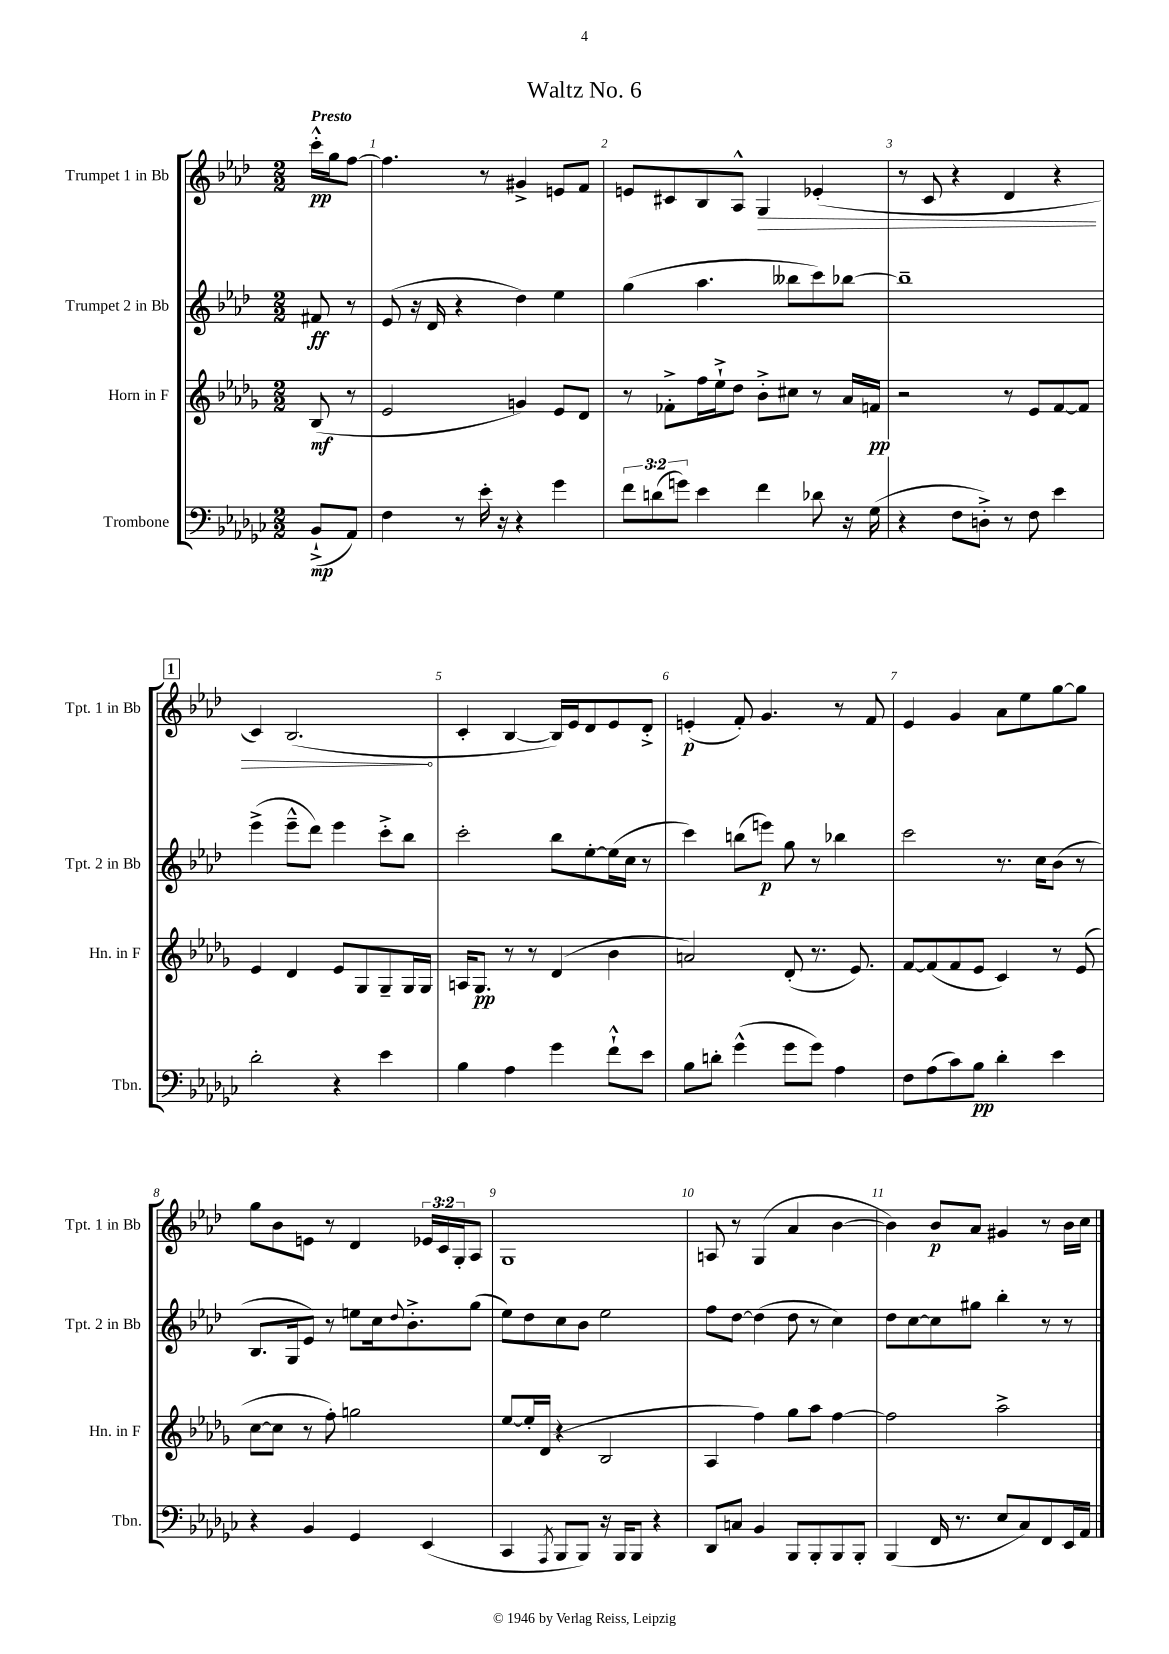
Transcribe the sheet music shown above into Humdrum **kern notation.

**kern	**dynam	**kern	**dynam	**kern	**dynam	**kern	**dynam
*part4	*part4	*part3	*part3	*part2	*part2	*part1	*part1
*staff4	*staff4	*staff3	*staff3	*staff2	*staff2	*staff1	*staff1
*I"Trombone	*	*I"Horn in F	*	*I"Trumpet 2 in Bb	*	*I"Trumpet 1 in Bb	*
*I'Tbn.	*	*I'Hn. in F	*	*I'Tpt. 2 in Bb	*	*I'Tpt. 1 in Bb	*
*clefF4	*	*clefG2	*	*clefG2	*	*clefG2	*
*k[b-e-a-d-g-c-]	*	*k[b-e-a-d-g-]	*	*k[b-e-a-d-]	*	*k[b-e-a-d-]	*
*M2/2	*	*M2/2	*	*M2/2	*	*M2/2	*
=	=	=	=	=	=	=	=
!	!	!	!	!	!	!LO:TX:a:B:t=Presto	!
(8BB-`^/L	mp	(8B-/	mf	8f#X/	ff	16ccc'^^\LL	pp
.	.	.	.	.	.	16gg\J	.
8AA-/J)	.	8r	.	8r	.	[8ff\J	.
=1	=1	=1	=1	=1	=1	=1	=1
4F\	.	2e-/	.	(8e-/	.	4.ff\]	.
.	.	.	.	16r	.	.	.
.	.	.	.	16d-/	.	.	.
8r	.	.	.	4r	.	.	.
16e-'\	.	.	.	.	.	8r	.
16r	.	.	.	.	.	.	.
4r	.	4gn/)	.	4dd-\)	.	4g#X^/	.
4g-\	.	8e-/L	.	4ee-\	.	8en/L	.
.	.	8d-/J	.	.	.	8f/J	.
=2	=2	=2	=2	=2	=2	=2	=2
12f\L	.	8r	.	(4gg\	.	8en/L	.
(12dn\	.	.	.	.	.	.	.
.	.	8f-X'^\L	.	.	.	8c#X/	.
12gn\J)	.	.	.	.	.	.	.
4e-\	.	16ff\L	.	4.aa-\	.	8B-/	.
.	.	16ee-`^\J	.	.	.	.	.
.	.	8dd-\J	.	.	.	8A-^^/J	.
!	!	!	!	!	!	!	!LO:HP:b
4f\	.	8b-'^\L	.	.	.	4G/	>
.	.	8cc#X\J	.	8bb--X\L	.	.	.
8d-X\	.	8r	.	8ccc\)	.	(4e-X'/	.
16r	.	16a-/LL	.	[8bb-X\J	.	.	.
(16G-\	.	16fn/JJ	pp	.	.	.	.
=3	=3	=3	=3	=3	=3	=3	=3
4r	.	2r	.	1bb-~]	.	8r	.
.	.	.	.	.	.	8c/	.
8F\L	.	.	.	.	.	4r	.
8Dn'^\J)	.	.	.	.	.	.	.
8r	.	8r	.	.	.	4d-/	.
8F\	.	8e-/L	.	.	.	.	.
4e-\	.	[8f/	.	.	.	4r	.
.	.	8f/J]	.	.	.	.	.
!!LO:LB:g=z
!!LO:REH:place=s1:t=1
=4	=4	=4	=4	=4	=4	=4	=4
2d-'\	.	4e-/	.	(4eee-^\	.	4c/)	.
.	.	4d-/	.	8eee-~^^\L	.	(2.B-/	.
.	.	.	.	8ddd-\J)	.	.	.
4r	.	8e-/L	.	4eee-\	.	.	.
.	.	8G-/	.	.	.	.	.
4e-\	.	8G-~/	.	8ccc'^\L	.	.	.
.	.	16G-/L	.	8bb-\J	.	.	.
.	.	16G-/JJ	.	.	.	.	.
.	.	.	.	.	.	.	]
=5	=5	=5	=5	=5	=5	=5	=5
4B-\	.	16An/KL	.	2ccc'\	.	4c'/	.
.	.	8.G-/J	pp	.	.	.	.
4A-\	.	8r	.	.	.	[4B-/	.
.	.	8r	.	.	.	.	.
4g-\	.	(4d-/	.	8bb-\L	.	16B-/LL])	.
.	.	.	.	.	.	16e-/J	.
.	.	.	.	[8ee-'\	.	8d-/	.
8f`^^\L	.	4b-\	.	(16ee-\L]	.	8e-/	.
.	.	.	.	16cc\JJ	.	.	.
8e-\J	.	.	.	8r	.	8d-'^/J	.
=6	=6	=6	=6	=6	=6	=6	=6
8B-\L	.	2an/)	.	4ccc\)	.	(4en'/	p
8dn'\J	.	.	.	.	.	.	.
(4g-^^\	.	.	.	(8bbn\L	.	8f'/)	.
.	.	.	.	8eeen\J)	p	4.g/	.
8g-\L	.	(8d-'/	.	8gg\	.	.	.
8g-\J)	.	8.r	.	8r	.	.	.
4A-\	.	.	.	4bb-X\	.	8r	.
.	.	8.e-/)	.	.	.	.	.
.	.	.	.	.	.	8f/	.
=7	=7	=7	=7	=7	=7	=7	=7
8F\L	.	[8f/L	.	2ccc\	.	4e-/	.
(8A-\	.	(8f/]	.	.	.	.	.
8c-\)	.	8f/	.	.	.	4g/	.
8B-\J	pp	8e-/J	.	.	.	.	.
4d-'\	.	4c/)	.	8.r	.	8a-\L	.
.	.	.	.	.	.	8ee-\	.
.	.	.	.	16cc\KL	.	.	.
4e-\	.	8r	.	(8b-\J	.	[8gg\	.
.	.	(8e-/	.	8r	.	8gg\J]	.
!!LO:LB:g=z
=8	=8	=8	=8	=8	=8	=8	=8
4r	.	[8cc\L	.	8.B-/L	.	8gg\L	.
.	.	8cc\J]	.	.	.	8b-\	.
.	.	.	.	16G/k	.	.	.
4BB-/	.	8r	.	8e-/J)	.	8en\J	.
.	.	8ff'\)	.	8r	.	8r	.
4GG-/	.	2ggn\	.	8een\L	.	4d-/	.
.	.	.	.	16cc\k	.	.	.
.	.	.	.	8qqdd-/	.	.	.
.	.	.	.	8.b-'^\	.	.	.
(4EE-/	.	.	.	.	.	24e-X/LL	.
.	.	.	.	.	.	24c/	.
.	.	.	.	.	.	24G'/J	.
.	.	.	.	(8gg\J	.	8A-/J	.
=9	=9	=9	=9	=9	=9	=9	=9
4CC-/	.	[8ee-/L	.	8ee-\L)	.	1G	.
.	.	16ee-'/L]	.	8dd-\	.	.	.
.	.	(16d-/JJ	.	.	.	.	.
8qAAA-/	.	.	.	.	.	.	.
8BBB-/L	.	4r	.	8cc\	.	.	.
8BBB-/J)	.	.	.	8b-\J	.	.	.
16r	.	2B-/	.	2ee-\	.	.	.
16BBB-/KL	.	.	.	.	.	.	.
8BBB-/J	.	.	.	.	.	.	.
4r	.	.	.	.	.	.	.
=10	=10	=10	=10	=10	=10	=10	=10
8DD-/L	.	4A-/	.	8ff\L	.	8An/	.
8Cn/J	.	.	.	[8dd-\J	.	8r	.
4BB-/	.	4ff\)	.	(4dd-\]	.	(4G/	.
8BBB-/L	.	8gg-\L	.	8dd-\	.	4a-/	.
8BBB-'/	.	8aa-\J	.	8r	.	.	.
8BBB-/	.	[4ff\	.	4cc\)	.	[4b-\	.
8BBB-'/J	.	.	.	.	.	.	.
=11	=11	=11	=11	=11	=11	=11	=11
(4BBB-/	.	2ff\]	.	8dd-\L	.	4b-\])	.
.	.	.	.	[8cc\	.	.	.
16FF/	.	.	.	8cc\]	.	8b-/L	p
8.r	.	.	.	.	.	.	.
.	.	.	.	8gg#X\J	.	8a-/J	.
8E-/L	.	2aa-^\	.	4bb-'\	.	4g#X/	.
8C-/)	.	.	.	.	.	.	.
8FF/	.	.	.	8r	.	8r	.
16EE-/L	.	.	.	8r	.	16b-\LL	.
16AA-/JJ	.	.	.	.	.	16cc\JJ	.
==	==	==	==	==	==	==	==
*-	*-	*-	*-	*-	*-	*-	*-
